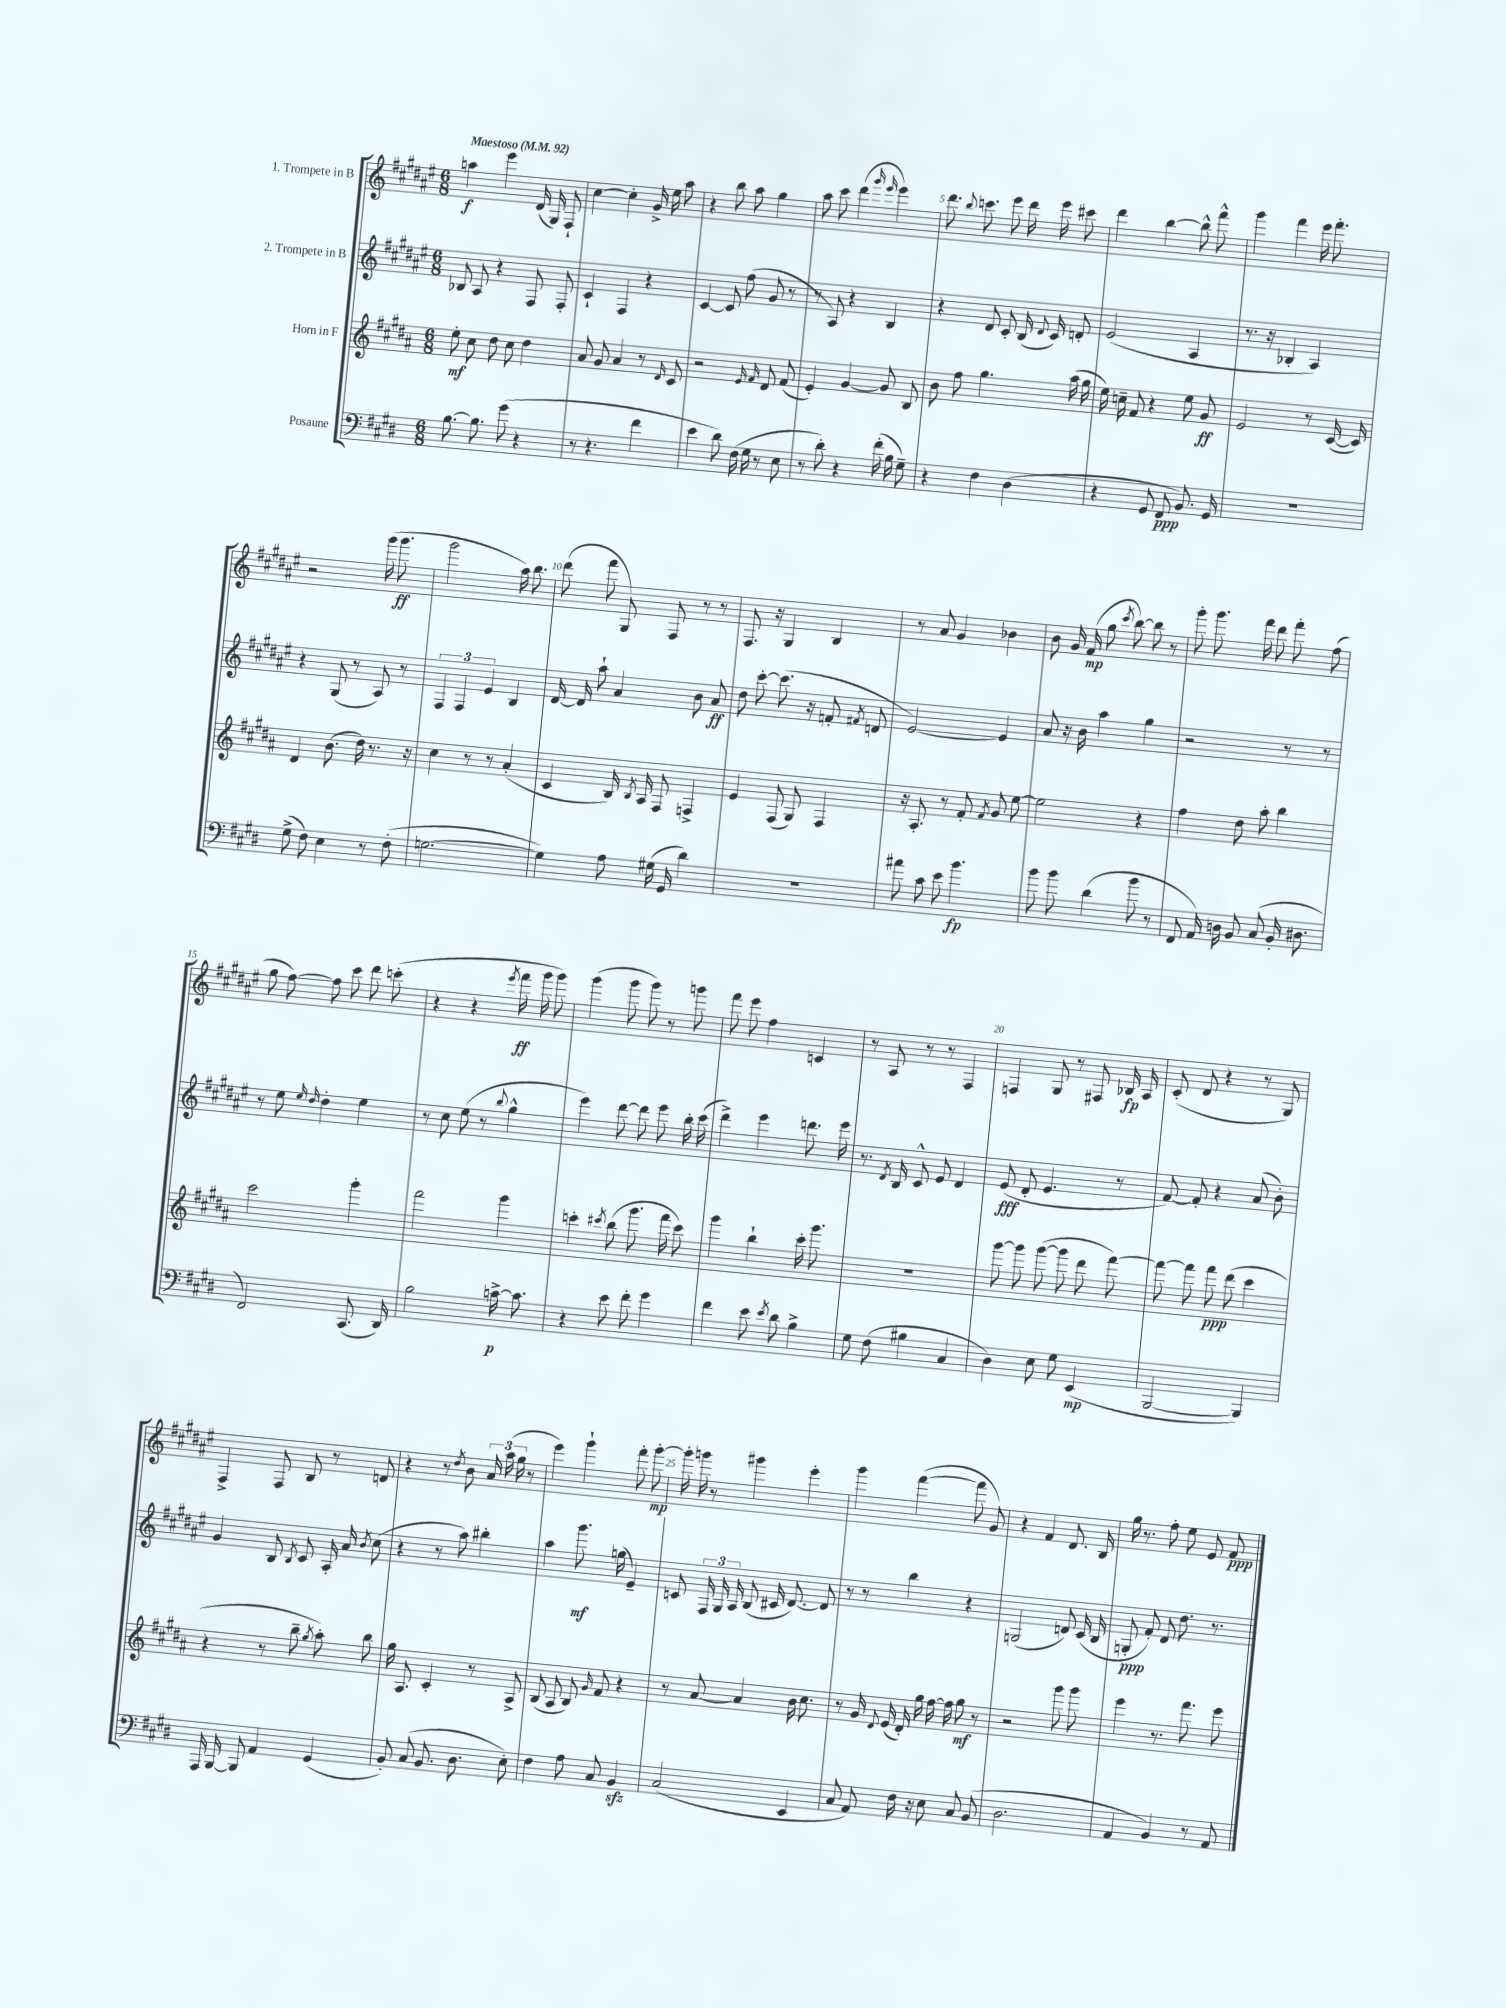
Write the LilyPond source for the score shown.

<<
\new StaffGroup <<
\new Staff = "s0" \with { instrumentName = "1. Trompete in B" } {
    \clef treble \key fis \major \numericTimeSignature \time 6/8 \tempo "Maestoso" 4 = 92
    \autoBeamOff a''4\f eis'''4 dis'16( gis16) fis8-! |
    cis''4~ cis''4-. gis'16-> eis''16 ais''8 |
    r4 b''8 ais''8 gis''4 |
    ais''8 cis'''8 dis'''4( \grace { gis'''16 eis'''16 } eis'''4) |
    dis'''8. \appoggiatura { b''8 } c'''8. eis'''8 dis'''16 eis'''16 cis'''8 |
    dis'''4 b''4~ b''8-^ fis'''8-^ |
    gis'''4 fis'''4 eis'''16 fis'''8.-. |
    r2 gis'''16( gis'''8.\ff |
    gis'''2 ais''16) b''8. |
    dis'''8( fis'''8 gis8) fis8 r8 r8 |
    fis8. r16 gis4 b4 |
    r8 ais'8 gis'4 bes'4 |
    b'8 gis'16 fis'16\mp( gis''8 \acciaccatura { cis'''8 } b''8~) b''8 r8 |
    gis'''8-. gis'''8. fis'''16 dis'''8 fis'''8-. fis''8( |
    gis''8 fis''8~) fis''8 cis'''8 dis'''8 c'''8-.( |
    r4 r4 \acciaccatura { eis'''8 } fis'''16\ff gis'''16 gis'''8) |
    gis'''4( gis'''8 gis'''8) r8 g'''8 |
    fis'''8 eis'''8 fis''4 c'4 |
    r8 ais8 r8 r8 fis4 |
    f4 gis8 r8 fis8 bes16\fp ais16 |
    cis'8-.( dis'8 r4 r8 gis8) |
    fis4-> fis8 b8 r8 d'8 |
    r4 r8 \acciaccatura { dis''8 } b'8 \tuplet 3/2 { ais'16 ais''16( gis''16 } r8 |
    eis'''4) gis'''4-! fis'''8-. gis'''8~-.\mp |
    gis'''16-. g'''16 r8 gis'''4 eis'''4-. |
    gis'''4 fis'''4~( fis'''8 gis'8) |
    r4 fis'4 dis'8. b16 |
    gis''16 r8. fis''8-. eis''8 eis'8 fis'8\ppp \bar "|." |
}
\new Staff = "s1" \with { instrumentName = "2. Trompete in B" } {
    \clef treble \key fis \major \numericTimeSignature \time 6/8
    \autoBeamOff bes8 ais8 r4 fis8 fis8-. |
    cis'4-! fis4 r4 |
    cis'4~ cis'8 fis''8( gis'8 r8 |
    r8 ais8) r4 b4 |
    r4 dis'8 cis'8-. b16( \appoggiatura { dis'8 } cis'16) d'8-. |
    eis'2( ais4 |
    r8. r16 bes4-. ais4) |
    r4 gis8( r8 ais8) r8 |
    \tuplet 3/2 { fis4 fis4 eis'4 } b4 |
    dis'16~ dis'16 ais''8-! ais'4 b'8 ais'8\ff |
    dis''8 cis'''8~-. cis'''8.( r16 f'8-. \acciaccatura { fis'8 } d'8 |
    eis'2~) eis'4 |
    ais'8 r16 b'16 ais''4 gis''4 |
    r2 r8 r8 |
    r8 eis''8 \grace { eis''16 dis''16 } dis''4-. eis''4 |
    r8 cis''8 eis''8( r8 \appoggiatura { b''8 } gis''4-^ |
    eis'''4) dis'''8~ dis'''8 eis'''8 b''16-. cis'''16( |
    dis'''4->) eis'''4 d'''8. eis'''16 |
    r8. \acciaccatura { dis'8 } b16 cis'8-^ eis'8 dis'4 |
    eis'8\fff( dis'8-. eis'4. r8 |
    fis'8~) fis'8-. r4 ais'8( b'8-.) |
    gis'4 b8 \acciaccatura { b8 } cis'8 ais16-. ais'16 \acciaccatura { b'8 } cis''8( |
    r4 r8 ais''8) bis''4-. |
    ais''4 gis'''8.\mf g''16( eis'4--) |
    c'8 \tuplet 3/2 { fis16 gis16 ais16 } b8( cis'16 dis'8.~) dis'8 |
    r8 r8 b''4 r4 |
    g2( d'8) cis'16( b16 |
    g8-.\ppp fis'8-.) dis'8 dis''8. r8. \bar "|." |
}
\new Staff = "s2" \with { instrumentName = "Horn in F" } {
    \clef treble \key b \major \numericTimeSignature \time 6/8
    \autoBeamOff e''8-.\mf cis''8 dis''8 cis''8 dis''4 |
    ais'8 gis'8 ais'4 r8 \grace { dis'16 } cis'8 |
    r2 \grace { e'16 fis'16 } dis'8 fis'8( |
    e'4-.) gis'4~ gis'8 b8 |
    b'8 fis''8 gis''4. ais''16( gis''16 |
    e''16) c''16-- fis'8 r4 e''8 gis'8\ff |
    e'2 r8 cis'16~( cis'16) |
    dis'4 b'8.( dis''16) r8. r16 |
    cis''4 r8 r8 ais'4-.( |
    cis'4 b16) \acciaccatura { b8 } ais16 fis8 f4-> |
    e'4 fis8( gis8) fis4 |
    r16 ais8.-. r8 fis'8-. \acciaccatura { fis'8 } gis'8 e''8~ |
    e''2 r4 |
    fis''4 dis''8 ais''8-. b''4 |
    cis'''2 gis'''4-. |
    fis'''2 gis'''4 |
    c'''4-. \acciaccatura { cis'''8 } b''8( gis'''8. fis'''16 cis'''8) |
    gis'''4 b''4-! cis'''16-. gis'''8. |
    R2. |
    gis'''8~ gis'''8 gis'''8~( gis'''8 dis'''8 fis'''8~) |
    fis'''8~ fis'''8 fis'''8\ppp dis'''8( cis'''4 |
    r4 r8 b''8-- \acciaccatura { gis''8 } ais''8-.) b''8 |
    gis''16 ais8. cis'4-. r8 ais8-> |
    b8( ais8 b8) \grace { gis'16 } fis'8 r4 |
    r8 ais'8~ ais'4 b'16 cis''8. |
    r8 gis'16 \appoggiatura { dis'8 } e'16( dis'16-.) gis''16 fis''16~ fis''16 gis''8\mf r8 |
    r2 gis'''8 gis'''8 |
    e'''4 r8. fis'''8. e'''8 \bar "|." |
}
\new Staff = "s3" \with { instrumentName = "Posaune" } {
    \clef bass \key e \major \numericTimeSignature \time 6/8
    \autoBeamOff b8.~ b8. gis'8( r4 |
    r8 r4. fis'4 |
    e'4 dis'8) fis16( gis16 r8 e8 |
    r8 dis'8-.) r4 fis'16-.( b16 gis8--) |
    r4 fis4 dis4( |
    r4 gis,8 fis,8\ppp b,8.) gis,16 |
    R2. |
    gis8->( fis8) e4 r8 fis8-.( |
    g2.~ |
    g4) a8 gis16( gis,16 dis'4) |
    R2. |
    ais'8 cis'8 e'8 b'4.\fp |
    b'8 b'8 dis'4( b'8 r8 |
    fis,8 a,16) d16 b,8 cis8( b,16-. dis8. |
    fis,2) cis,8.( dis,16) |
    b2 c'16~->\p c'8. |
    r4 e'8 fis'8-. gis'4 |
    fis'4 e'8 \acciaccatura { e'8 } dis'8 b4-> |
    gis8 fis8( bis4 cis4 |
    dis4) e8 gis8 e,4\mp( |
    b,,2~ b,,4) |
    a,,16 b,,16~ b,,8 a,4 gis,4( |
    b,8-.) cis8( b,8. dis8. e8-.) |
    fis4 a8 cis8 b,4\sfz |
    cis2( e,4 |
    cis8 a,8) fis16 r16 e8 cis8 b,8( |
    dis2. |
    a,4 b,4) r8 a,8 \bar "|." |
}
>>
>>
\layout { \context { \Score \override BarNumber.break-visibility = ##(#f #t #t) barNumberVisibility = #(every-nth-bar-number-visible 5) } }
